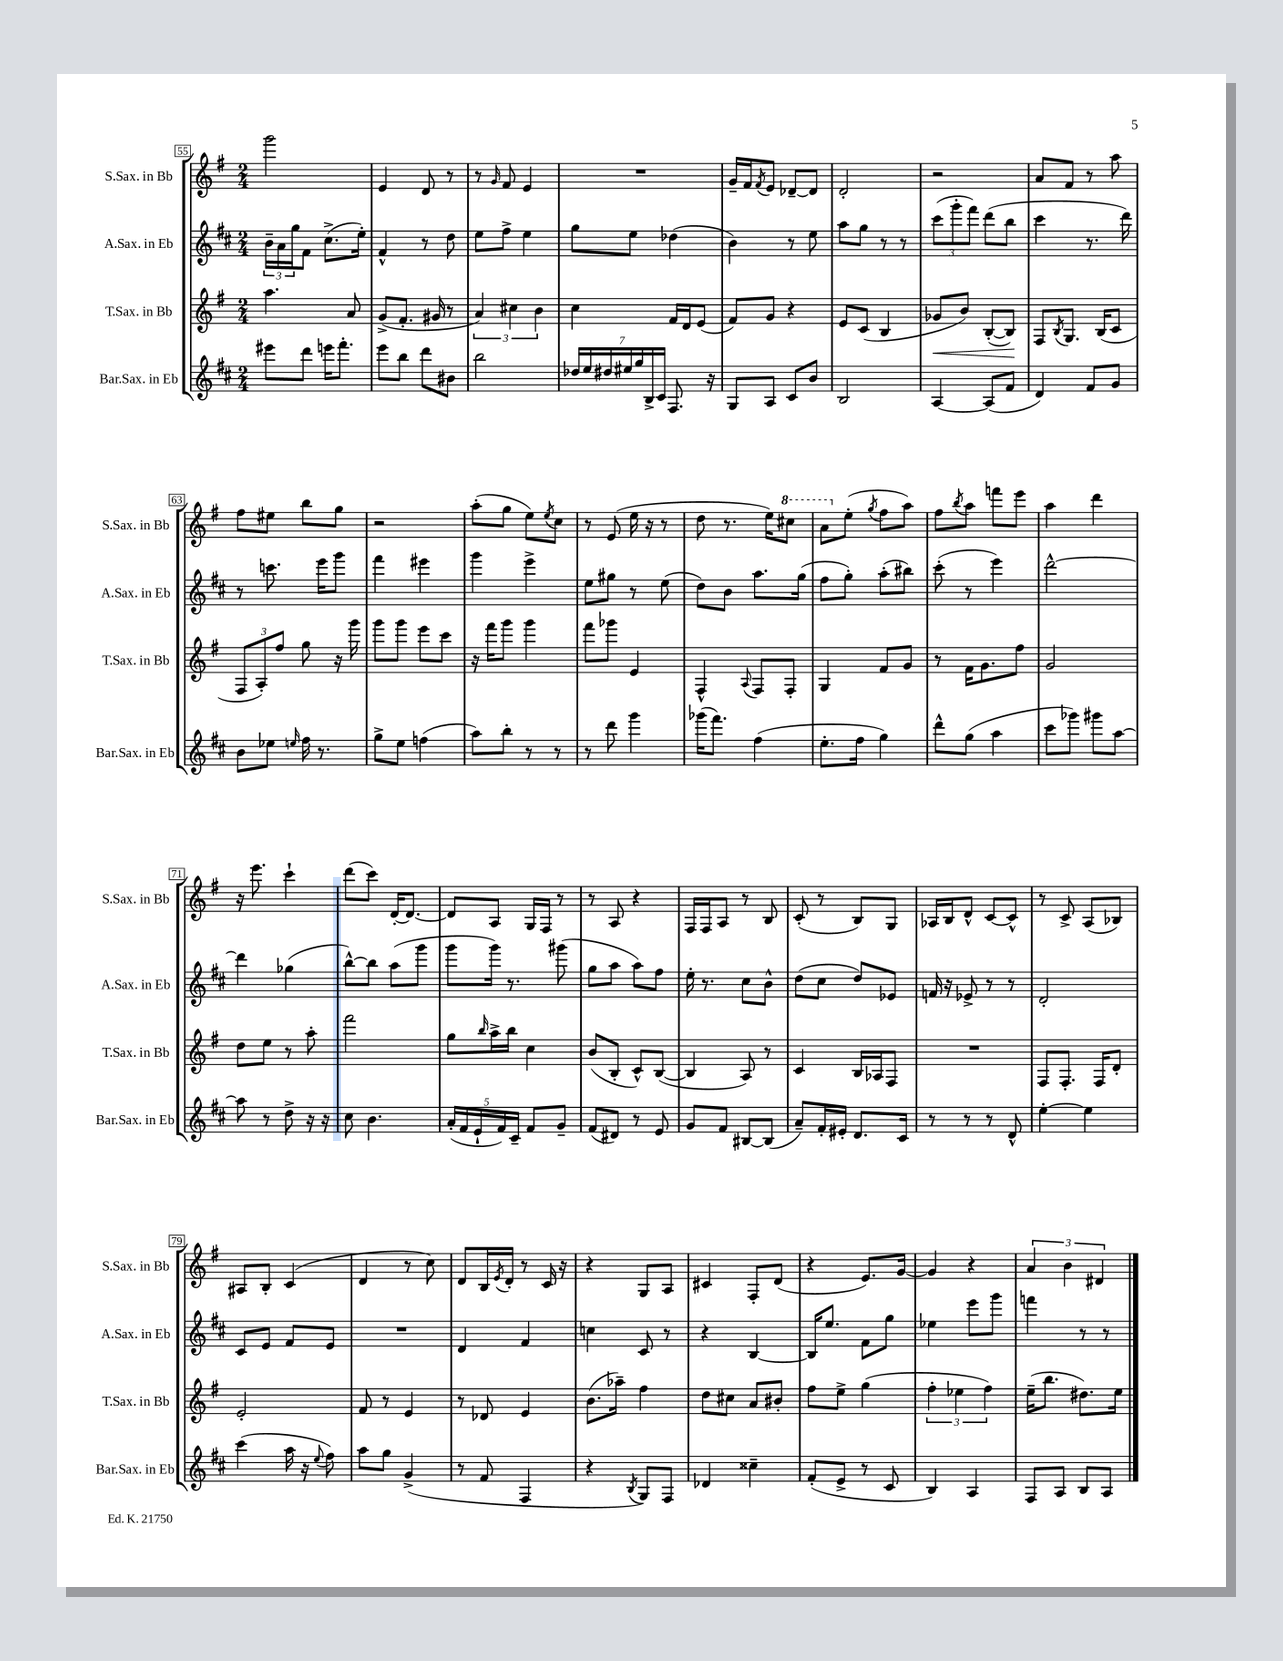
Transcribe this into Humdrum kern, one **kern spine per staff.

**kern	**kern	**dynam	**kern	**kern
*part4	*part3	*part3	*part2	*part1
*staff4	*staff3	*staff3	*staff2	*staff1
*I"Bar.Sax. in Eb	*I"T.Sax. in Bb	*	*I"A.Sax. in Eb	*I"S.Sax. in Bb
*I'Bar.Sax. in Eb	*I'T.Sax. in Bb	*	*I'A.Sax. in Eb	*I'S.Sax. in Bb
*clefG2	*clefG2	*	*clefG2	*clefG2
*k[f#c#]	*k[f#]	*	*k[f#c#]	*k[f#]
*M2/4	*M2/4	*	*M2/4	*M2/4
=55	=55	=55	=55	=55
8eee#X\L	4.aa\	.	24b~\LL	2ggg\
.	.	.	24a\	.
.	.	.	24gg\J	.
8ddd\J	.	.	8f#\J	.
16eeen\KL	.	.	(8.cc#^\L	.
8.fff#'\J	.	.	.	.
.	8a/	.	.	.
.	.	.	16ee'\Jk)	.
=56	=56	=56	=56	=56
8eee\L	(8g^/L	.	4f#^^/	4e/
8bb\J	8.f#'/J	.	.	.
8ddd\L	.	.	8r	8d/
.	16g#X/	.	.	.
8b#X\J	8r	.	8dd\	8r
=57	=57	=57	=57	=57
2bb\	6a/)	.	8ee\L	8r
.	.	.	.	16qqg/
.	.	.	8ff#^\J	8f#/
.	6cc#X\	.	.	.
.	.	.	4ee\	4e/
.	6b\	.	.	.
=58	=58	=58	=58	=58
28dd-X/LL	4cc\	.	8gg\L	2r
28ee/	.	.	.	.
28dd#X/	.	.	.	.
28ee#X/	.	.	.	.
.	.	.	8ee\J	.
28gg/	.	.	.	.
28B^/	.	.	.	.
28c#/JJ	.	.	.	.
8.F#/	16f#/LL	.	(4dd-X\	.
.	16d/J	.	.	.
.	(8e/J	.	.	.
16r	.	.	.	.
=59	=59	=59	=59	=59
8G/L	8f#/L)	.	4b\)	16g~/LL
.	.	.	.	16f#/J
.	.	.	.	8qf#/
8A/J	8g/J	.	.	8e/J
8c#/L	4r	.	8r	[8d-X~/L
8b/J	.	.	8ee\	8d-/J]
=60	=60	=60	=60	=60
2B/	8e/L	.	8aa\L	2d'/
.	(8c/J	.	8gg\J	.
.	4B/	.	8r	.
.	.	.	8r	.
=61	=61	=61	=61	=61
!	!	!LO:HP:b	!	!
[4A/	8g-X/L	<	(12ccc#\L	2r
.	.	.	12ggg'\	.
.	8b/J)	.	.	.
.	.	.	12fff#\J)	.
(8A/L]	([8B'/L	.	(8ddd\L	.
8f#/J	8B/J])	.	8bb\J	.
.	.	[	.	.
=62	=62	=62	=62	=62
4d/)	8F#/L	.	4ccc#\	8a/L
.	8qB/	.	.	.
.	8.G/J	.	.	8f#/J
8f#/L	.	.	8.r	8r
.	(16B/KL	.	.	.
8g/J	8c/J	.	.	8aa\
.	.	.	16ddd\)	.
!!LO:LB:g=z
=63	=63	=63	=63	=63
8b\L	12F#/L	.	8r	8ff#\L
.	12A'/)	.	.	.
8ee-X\J	.	.	8.cccn\	8ee#X\J
.	12ff#/J	.	.	.
16qqeen/	.	.	.	.
16ff#\	8gg\	.	.	8bb\L
8.r	.	.	16eee\KL	.
.	16r	.	8ggg\J	8gg\J
.	16ggg\	.	.	.
=64	=64	=64	=64	=64
8gg^\L	8ggg\L	.	4fff#\	2r
8ee\J	8ggg\J	.	.	.
(4ffn\	8eee\L	.	4eee#X\	.
.	8ccc\J	.	.	.
=65	=65	=65	=65	=65
8aa\L)	16r	.	4ggg\	(8aa'\L
.	16fff#\KL	.	.	.
8bb'\J	8ggg\J	.	.	8gg\J
8r	4ggg\	.	4eee^\	8ee\L)
.	.	.	.	8qee/
8r	.	.	.	8cc\J
=66	=66	=66	=66	=66
8r	8fff#\L	.	8ee\L	8r
8ddd\	8ggg-X\J	.	8gg#X\J	(8e/
4ggg\	4e/	.	8r	16ee\
.	.	.	.	16r
.	.	.	(8ee\	8r
=67	=67	=67	=67	=67
(16ggg-X\KL	4F#^^/	.	8dd\L)	8dd\
8.fff#\J)	.	.	.	.
.	.	.	8b\J	8.r
.	8qqA/	.	.	.
(4ff#\	8F#/L	.	8.aa\L	.
.	.	.	.	16ee\KL)
*	*	*	*	*8va
.	8F#'/J	.	.	8ccc#X\J
.	.	.	(16gg\Jk	.
=68	=68	=68	=68	=68
8.ee'\L	4G/	.	8ff#\L	8aa\L
*	*	*	*	*X8va
.	.	.	8gg'\J)	(8ee'\J
16ff#\Jk	.	.	.	.
.	.	.	.	8qgg/
4gg\)	8f#/L	.	(8aa'\L	8ff#\L
.	8g/J	.	8bb#X\J)	8aa\J)
=69	=69	=69	=69	=69
8ddd^^\L	8r	.	(8ccc#'\	8ff#\L
.	.	.	.	8qbb/
(8gg\J	16f#\KL	.	8r	8aa\J
.	8.g\	.	.	.
4aa\	.	.	4eee\)	8fffn\L
.	8ff#\J	.	.	8eee\J
=70	=70	=70	=70	=70
8ccc#\L	2g/	.	[2ddd^^\	4aa\
8ggg-X\J)	.	.	.	.
8ggg#X\L	.	.	.	4ddd\
[8aa\J	.	.	.	.
!!LO:LB:g=z
=71	=71	=71	=71	=71
8aa\]	8dd\L	.	4ddd\]	16r
.	.	.	.	8.eee\
8r	8ee\J	.	.	.
8dd^\	8r	.	(4gg-X\	4ccc`\
16r	8aa'\	.	.	.
16r	.	.	.	.
=72	=72	=72	=72	=72
8cc#\	2fff#\	.	[8bb^^\L)	(8ddd\L
4.b\	.	.	8bb\J]	8ccc\J)
.	.	.	(8aa\L	[16d'/KL
.	.	.	.	8.d/J_
.	.	.	8ggg\J	.
=73	=73	=73	=73	=73
(20a'/LL	8gg\L	.	8ggg\L	8d/L]
20f#/	.	.	.	.
20e`/	.	.	.	.
.	16qqbb/	.	.	.
.	16aa^\L	.	16ggg\Jk)	8A/J
20f#/)	.	.	.	.
.	16bb\JJ	.	8.r	.
20c#~/JJ	.	.	.	.
8f#/L	4cc\	.	.	16G/LL
.	.	.	.	16F#/JJ
8g~/J	.	.	(8ggg#X\	8r
=74	=74	=74	=74	=74
(8f#/L	(8b/L	.	8gg\L	8r
8d#X/J)	8B'/J	.	8aa\J	8A/
8r	8c^^/L)	.	8aa\L)	4r
8e/	([8B/J	.	8ff#\J	.
=75	=75	=75	=75	=75
8g/L	4B/]	.	16ee'\	16F#/LL
.	.	.	8.r	16F#/J
8f#/J	.	.	.	8A/J
[8B#X/L	8A/)	.	8cc#\L	8r
(8B#/J]	8r	.	8b^^\J	8B/
=76	=76	=76	=76	=76
8a~/L)	4c/	.	(8dd\L	(8c'/
16f#'/L	.	.	8cc#\J	8r
16e#X'/JJ	.	.	.	.
8.d/L	16B/LL	.	8dd/L)	8B/L)
.	16A-X/J	.	.	.
.	8F#/J	.	8e-X/J	8G/J
16c#/Jk	.	.	.	.
=77	=77	=77	=77	=77
8r	2r	.	16fn/	16A-X/LL
.	.	.	16r	16B/J
8r	.	.	8e-X^/	8d^^/J
8r	.	.	8r	[8c/L
8d^^/	.	.	8r	8c^^/J]
=78	=78	=78	=78	=78
[4ee'\	8F#/L	.	2d'/	8r
.	8.F#'/J	.	.	8c^/
4ee\]	.	.	.	(8A/L
.	16F#/KL	.	.	.
.	8d'/J	.	.	8B-X/J)
!!LO:LB:g=z
=79	=79	=79	=79	=79
(4ccc#\	2e'/	.	8c#/L	8A#X/L
.	.	.	8e/J	8B'/J
16aa\	.	.	8f#/L	(4c/
16r	.	.	.	.
8qqee/	.	.	.	.
8ff#\)	.	.	8e/J	.
=80	=80	=80	=80	=80
8aa\L	8f#/	.	2r	4d/
8gg\J	8r	.	.	.
(4g^/	4e/	.	.	8r
.	.	.	.	8cc\)
=81	=81	=81	=81	=81
8r	8r	.	4d/	8d/L
8f#/	8d-X/	.	.	16B/L
.	.	.	.	8qe/
.	.	.	.	16d'/JJ
4F#/	4e/	.	4f#/	8r
.	.	.	.	16c/
.	.	.	.	16r
=82	=82	=82	=82	=82
4r	(8.b\L	.	4ccn\	4r
.	16aa-X~\Jk)	.	.	.
8qB/	.	.	.	.
8G/L)	4ff#\	.	8c#/	8G/L
8F#/J	.	.	8r	8A/J
=83	=83	=83	=83	=83
4d-X/	8dd\L	.	4r	4c#X/
.	8cc#X\J	.	.	.
4cc##X~\	8a/L	.	[4B/	8F#'/L
.	8b#X'/J	.	.	(8d/J
=84	=84	=84	=84	=84
(8f#'/L	8ff#\L	.	16B/KL]	4r
.	.	.	8.ee/J	.
8e^/J	8ee^\J	.	.	.
8r	(4gg\	.	8f#\L	8.e/L)
8c#/	.	.	8gg\J	.
.	.	.	.	[16g/Jk
=85	=85	=85	=85	=85
4B/)	6ff#'\	.	4ee-X\	4g/]
.	6ee-X\	.	.	.
4A/	.	.	8eee\L	4r
.	6ff#\)	.	.	.
.	.	.	8ggg\J	.
=86	=86	=86	=86	=86
8F#/L	(16ee~\KL	.	4fffn\	6a/
.	8.bb\J	.	.	.
8A/J	.	.	.	.
.	.	.	.	6b\
8B/L	8.dd#X\L)	.	8r	.
.	.	.	.	6d#X/
8A/J	.	.	8r	.
.	16ee\Jk	.	.	.
==	==	==	==	==
*-	*-	*-	*-	*-
